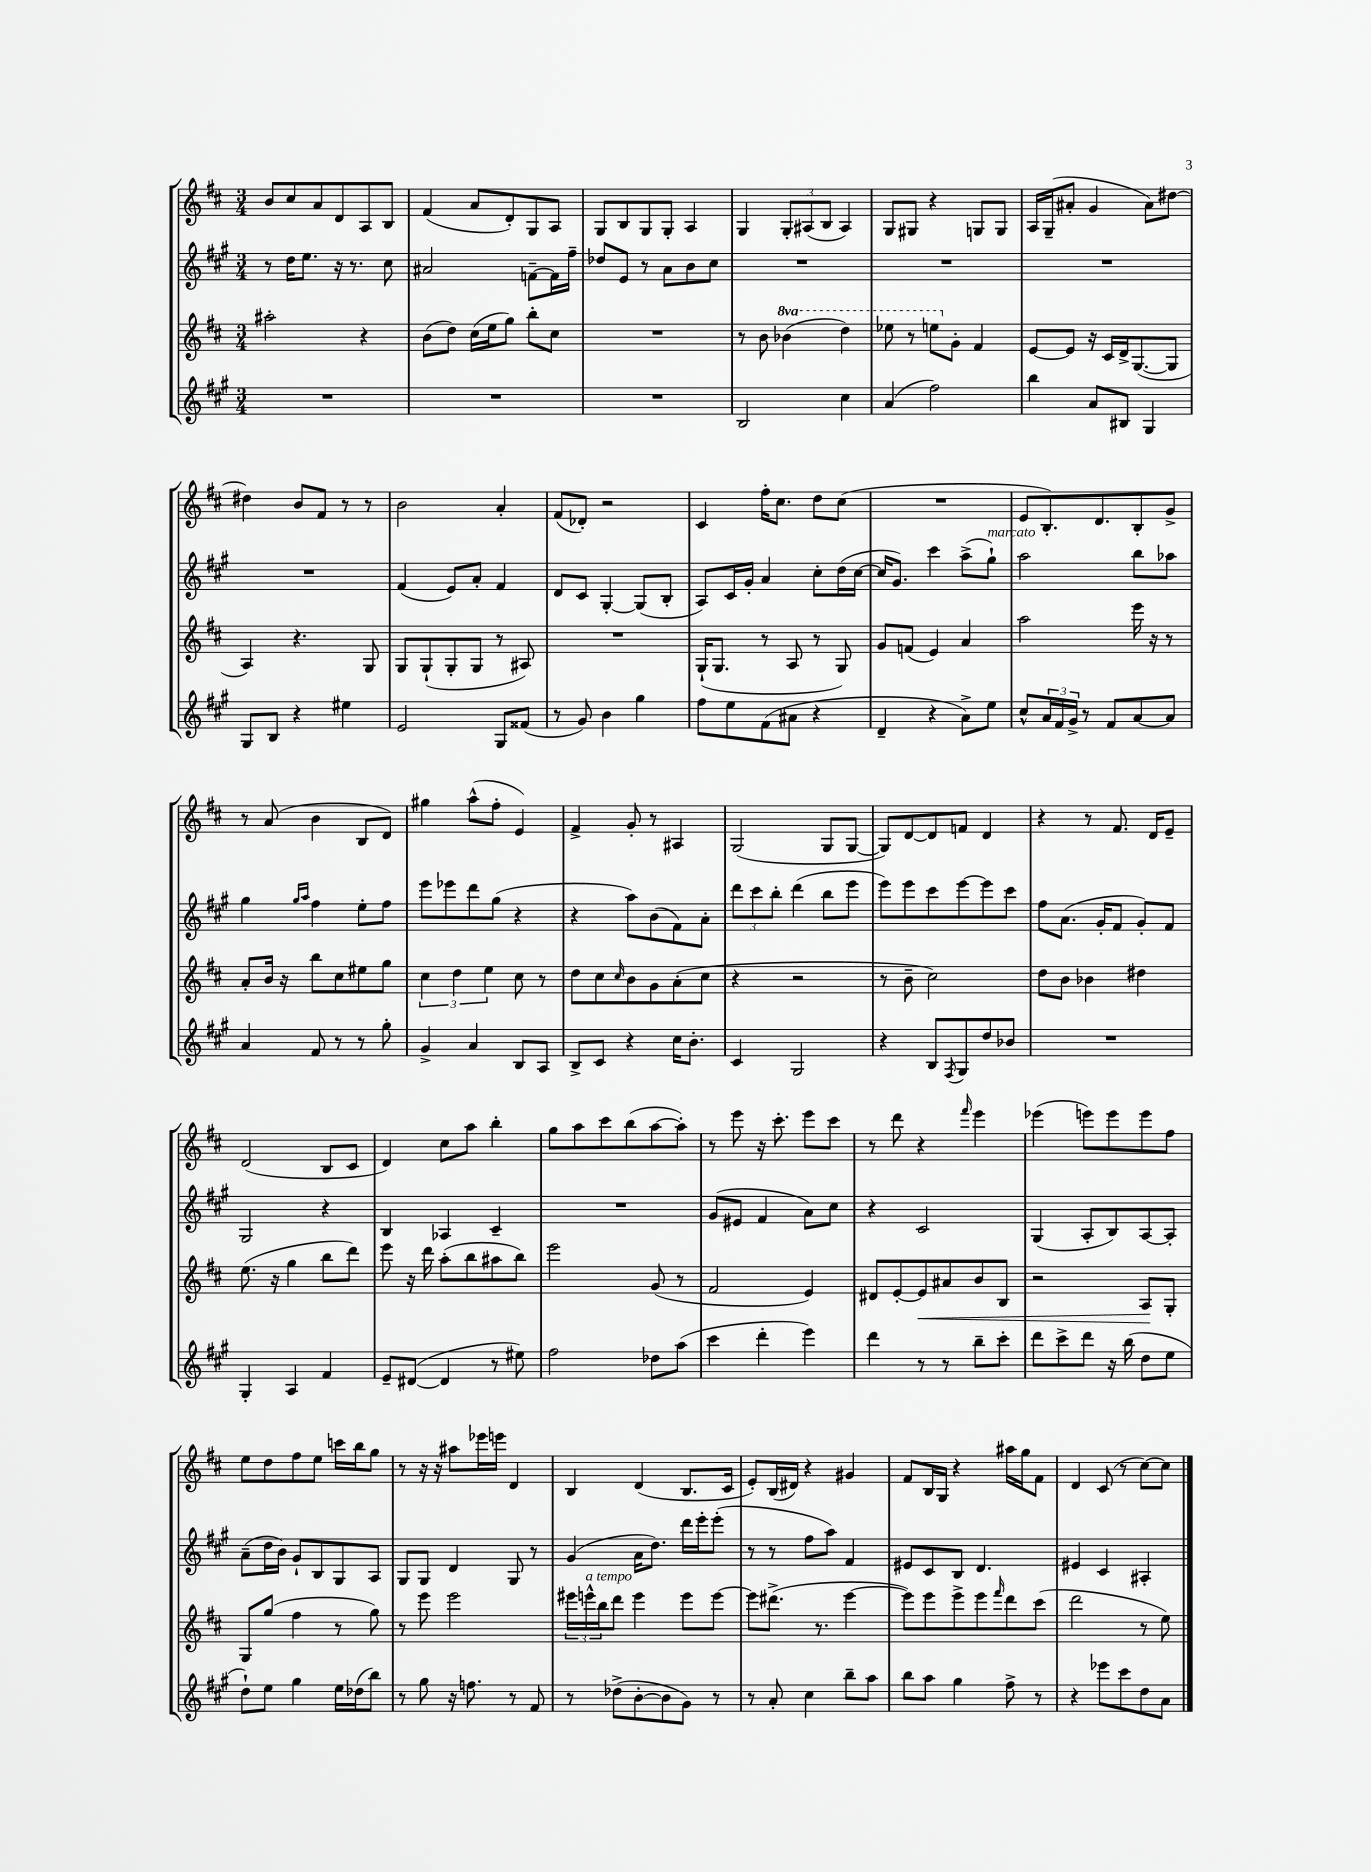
<<
\new StaffGroup <<
\new Staff = "s0" {
    \clef treble \key d \major \numericTimeSignature \time 3/4
    b'8 cis''8 a'8 d'8 a8 b8 |
    fis'4( a'8 d'8-.) g8 a8 |
    g8 b8 g8 g8-. a4 |
    g4 \tuplet 3/2 { g8-. ais8( b8 } ais4) |
    g8 gis8 r4 g8 g8 |
    a16 g16--( ais'8-. g'4 ais'8) dis''8~ |
    dis''4 b'8 fis'8 r8 r8 |
    b'2 a'4-. |
    fis'8( des'8-.) r2 |
    cis'4 fis''16-. cis''8. d''8 cis''8( |
    R2. |
    e'8 b8.-.) d'8. b8-. g'8-> |
    r8 a'8( b'4 b8 d'8) |
    gis''4 a''8-^( fis''8-. e'4) |
    fis'4-> g'8-. r8 ais4 |
    g2( g8 g8~ |
    g8) d'8~ d'8 f'8 d'4 |
    r4 r8 fis'8. d'16 e'8-- |
    d'2( b8 cis'8 |
    d'4) cis''8 a''8 b''4-. |
    g''8 a''8 cis'''8 b''8( a''8~ a''8-.) |
    r8 e'''8 r16 cis'''8.-. e'''8 cis'''8 |
    r8 d'''8 r4 \grace { fis'''16 } e'''4 |
    ees'''4( e'''8) e'''8 e'''8 fis''8 |
    e''8 d''8 fis''8 e''8 c'''16 b''16 g''8 |
    r8 r16 r16 ais''8 ees'''16 e'''16 d'4 |
    b4 d'4( b8. cis'16 |
    e'8-.) b16( dis'16) r4 gis'4 |
    fis'8 b16 g16 r4 ais''16 g''16 fis'8 |
    d'4 cis'8( r8 cis''8~) cis''8 \bar "|." |
}
\new Staff = "s1" {
    \clef treble \key a \major \numericTimeSignature \time 3/4
    r8 d''16 e''8. r16 r8. cis''8 |
    ais'2 f'8~-- f'16 fis''16-- |
    des''8 e'8 r8 a'8 b'8 cis''8 |
    R2. |
    R2. |
    R2. |
    R2. |
    fis'4( e'8) a'8-. fis'4 |
    d'8 cis'8 gis4~-. gis8( b8-. |
    a8) cis'16 gis'16-. a'4 cis''8-. d''16( cis''16~ |
    cis''16 gis'8.) cis'''4 a''8->( gis''8-!^\markup { \italic "marcato" }) |
    a''2 b''8 aes''8 |
    gis''4 \grace { gis''16 a''16 } fis''4 e''8-. fis''8 |
    e'''8 ees'''8 d'''8 gis''8( r4 |
    r4 a''8) b'8( fis'8) a'8-. |
    \tuplet 3/2 { d'''8 cis'''8 b''8-. } d'''4( b''8 e'''8 |
    e'''8) e'''8 cis'''8 e'''8~ e'''8 cis'''8 |
    fis''8 a'8.( gis'16-. fis'8 gis'8-.) fis'8 |
    gis2 r4 |
    b4 aes4 cis'4-- |
    R2. |
    gis'8( eis'8 fis'4 a'8) cis''8 |
    r4 cis'2 |
    gis4( a8-. b8) a8~ a8-. |
    a'8--( d''16 b'16) gis'8-! b8 gis8 a8 |
    gis8 gis8 d'4 gis8 r8 |
    gis'4( a'16 d''8.) d'''16 e'''16-. e'''8-.( |
    r8 r8 fis''8 a''8) fis'4 |
    eis'8 cis'8 b8 d'4. |
    eis'4 cis'4 ais4-. \bar "|." |
}
\new Staff = "s2" {
    \clef treble \key d \major \numericTimeSignature \time 3/4 \set Staff.ottavationMarkups = #ottavation-simple-ordinals
    ais''2-. r4 |
    b'8( d''8) cis''16( e''16 g''8) b''8-. cis''8 |
    R2. |
    r8 b'8 \ottava #1 bes''4( d'''4) |
    ees'''8 r8 e'''8 \ottava #0 g'8-. fis'4 |
    e'8~ e'8 r16 cis'16 d'16-> g8.~( g8 |
    a4) r4. g8 |
    g8 g8-!( g8-. g8 r8 ais8) |
    R2. |
    g16-!( g8. r8 a8 r8 g8) |
    g'8 f'8( e'4) a'4 |
    a''2 e'''16 r16 r8 |
    a'8-. b'16 r16 b''8 cis''8 eis''8 g''8 |
    \tuplet 3/2 { cis''4 d''4 e''4 } cis''8 r8 |
    d''8 cis''8 \grace { cis''16 } b'8 g'8 a'8-.( cis''8 |
    r4 r2 |
    r8 b'8-- cis''2) |
    d''8 b'8 bes'4 dis''4 |
    e''8.( r16 g''4 b''8 d'''8) |
    e'''8 r16 d'''16 a''8-.( b''8 ais''8 b''8) |
    e'''2 g'8( r8 |
    fis'2 e'4) |
    dis'8 e'8~-. e'8\< ais'8 b'8 b8 |
    r2 a8\! g8-. |
    g8 g''8( fis''4 r8 g''8) |
    r8 e'''8 e'''2 |
    \tuplet 3/2 { eis'''16 e'''16-^^\markup { \italic "a tempo" } b''16 } d'''8 e'''4 e'''8 e'''8~ |
    e'''8 dis'''8.->( r8. e'''4~ |
    e'''8) e'''8 e'''8-> e'''8 \grace { fis'''16 } d'''8 cis'''8( |
    d'''2 r8 e''8) \bar "|." |
}
\new Staff = "s3" {
    \clef treble \key a \major \numericTimeSignature \time 3/4
    R2. |
    R2. |
    R2. |
    b2 cis''4 |
    a'4( fis''2) |
    b''4 a'8 bis8 gis4 |
    gis8 b8 r4 eis''4 |
    e'2 gis8 fisis'8( |
    r8 gis'8) b'4 gis''4 |
    fis''8 e''8 fis'8( ais'8 r4 |
    d'4-- r4 a'8->) e''8 |
    cis''8-^ \tuplet 3/2 { a'16 fis'16 gis'16-> } r8 fis'8 a'8~ a'8 |
    a'4 fis'8 r8 r8 gis''8-. |
    gis'4-> a'4 b8 a8 |
    b8-> cis'8 r4 cis''16 b'8.-. |
    cis'4 gis2 |
    r4 b8 \acciaccatura { fis8 } gis8 d''8 bes'8 |
    R2. |
    gis4-. a4 fis'4 |
    e'8-- dis'8~( dis'4 r8 eis''8) |
    fis''2 des''8 a''8( |
    cis'''4 d'''4-. e'''4) |
    d'''4 r8 r8 b''8-- cis'''8-. |
    d'''8 cis'''8-> d'''8 r16 b''16( d''8 e''8 |
    d''8-!) e''8 gis''4 e''16 des''16( b''8) |
    r8 gis''8 r16 f''8. r8 fis'8 |
    r8 des''8->( b'8~-. b'8 gis'8) r8 |
    r8 a'8-. cis''4 b''8-- a''8 |
    b''8 a''8 gis''4 fis''8-> r8 |
    r4 ees'''8 cis'''8 d''8 a'8 \bar "|." |
}
>>
>>
\layout { \context { \Score \remove "Bar_number_engraver" } }
